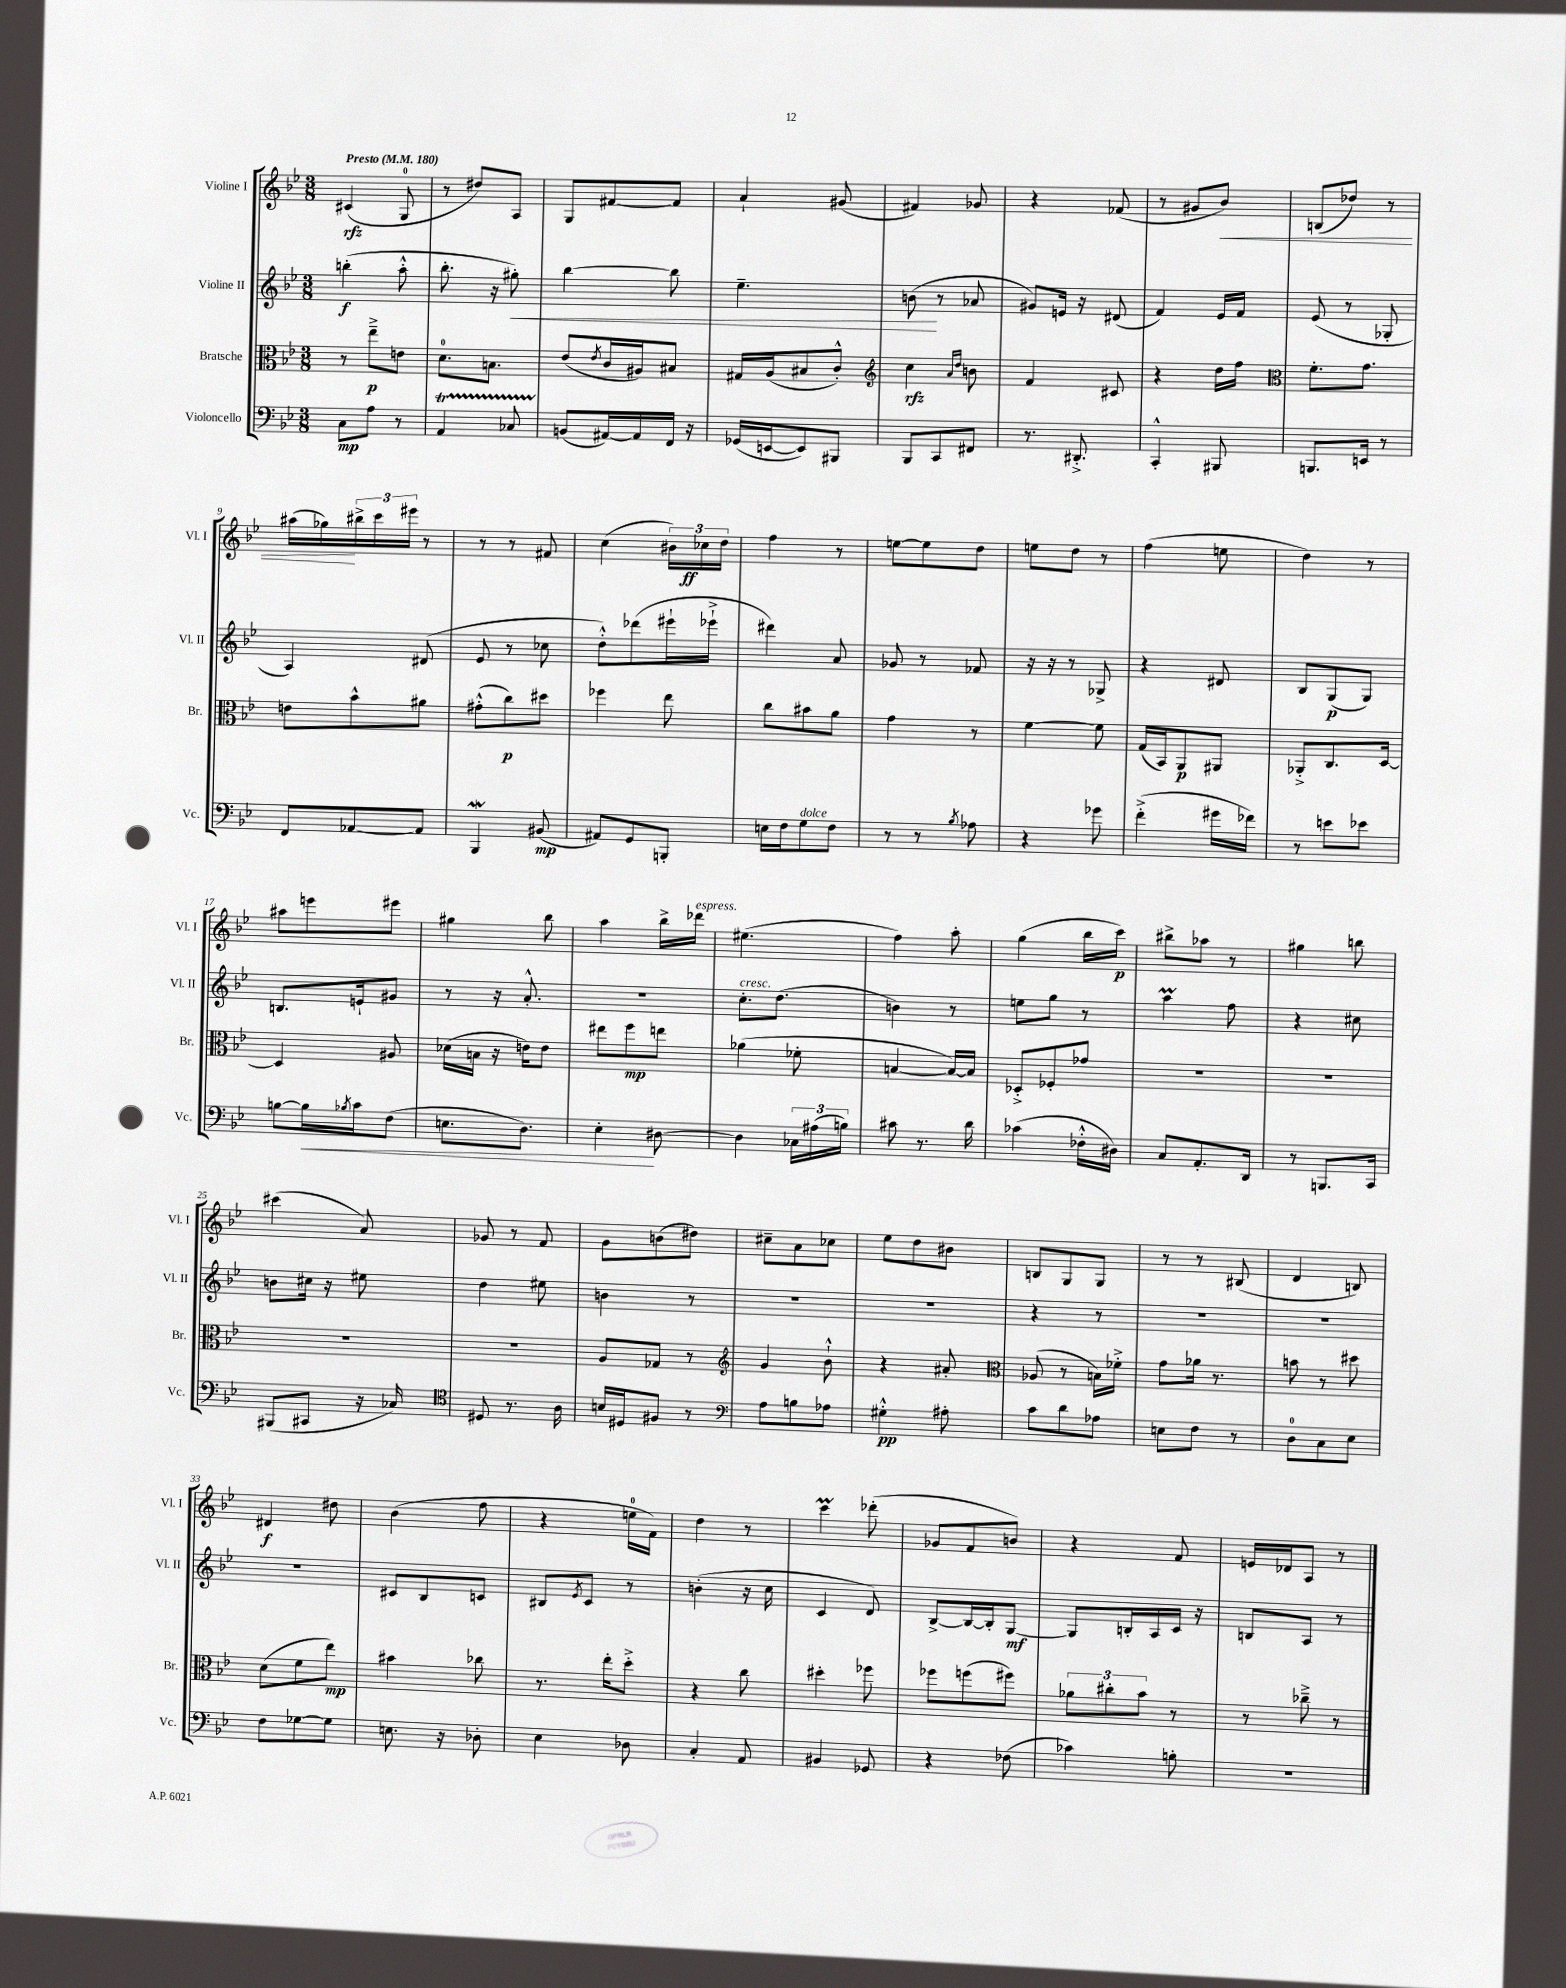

**kern	**kern	**kern	**kern
*staff4	*staff3	*staff2	*staff1
*clefF4	*clefC3	*clefG2	*clefG2
*k[b-e-]	*k[b-e-]	*k[b-e-]	*k[b-e-]
*M3/8	*M3/8	*M3/8	*M3/8
*MM180	*MM180	*MM180	*MM180
8C\L	8r	(4bb'\	(4c#/
8A\J	8ee-~^\L	.	.
8r	8e\J	8aa'^^\	8G/
=	=	=	=
4AA/	8.d\L	8.bb-'\	8r
.	.	.	8dd#/L)
.	8.B\J	16r	.
8C-/	.	8gg#'\)	8A/J
=	=	=	=
(8BB/L	(8e-/L	[4bb-\	8G/L
.	8qe-/	.	.
[16AA#/L)	16c/L	.	[8f#/
16AA#/]	16A#/J)	.	.
16FF/JJ	8B#/J	8bb-\]	8f#/]J
16r	.	.	.
=	=	=	=
(16GG-/LL	16G#/LL	4.ee-~\	4a`/
[16EE/J	(16A/J	.	.
8EE/])	8B#/	.	.
8BBB#/J	8c'^^/J)	.	(8g#/
=	=	=	=
*	*clefG2	*	*
8BBB-/L	4cc\	(8b\	4f#/)
8CC/	.	8r	.
.	16qqa/LL	.	.
.	16qqdd/JJ	.	.
8FF#/J	8b\	8a-/	8g-/
=	=	=	=
8.r	4f/	8g#/L)	4r
.	.	16e/Jk	.
8.DD#'^/	.	16r	.
.	8c#/	(8d#/	(8f-/
=	=	=	=
4CC'^^/	4r	4f/)	8r
.	.	.	8g#/L
8BBB#/	16dd\LL	16e-/LL	8b-/J)
.	16ff\JJ	16f/JJ	.
=	=	=	=
*	*clefC3	*	*
8.BBB/L	8.f'\L	(8e-/	(8B/L
.	.	8r	8dd-/J)
16EE/Jk	8.g\J	.	.
8r	.	8G-'/	8r
=	=	=	=
8FF/L	8e\L	4A/)	(16aa#\LL
.	.	.	16gg-\)
[8AA-/	8b-^^\	.	24bb#^\
.	.	.	24ccc\
.	.	.	24eee#\JJ
8AA-/]J	8a#\J	(8d#/	8r
=	=	=	=
4BBB-/	(8g#'^^\L	8e-/	8r
.	8cc\)	8r	8r
(8BB#/	8dd#\J	8cc-\	8f#/
=	=	=	=
8AA#/L)	4ff-\	8dd'^^\L)	(4cc\
8GG/	.	(8ddd-\	.
8BBB'/J	8ee-\	16eee#`\L	24b#\LL)
.	.	.	24cc-\
.	.	16eee-`^\JJ	.
.	.	.	24dd\JJ
=	=	=	=
16E\LL	8cc\L	4ddd#\)	4ff\
16F\J	.	.	.
8G\	8b#\	.	.
8F\J	8a\J	8a/	8r
=	=	=	=
8r	4g\	8g-/	[8ee\L
8r	.	8r	8ee\]
8qB-/	.	.	.
8A-\	8r	8f-/	8dd\J
=	=	=	=
4r	[4f\	16r	8ee\L
.	.	16r	.
.	.	8r	8dd\J
8g-\	8f\]	8G-^/	8r
=	=	=	=
(4f'^\	(16G/LL	4r	(4ff\
.	16BB-/J)	.	.
.	8AA/	.	.
16g#\LL	8AA#/J	8d#/	8ee\
16f-\JJ)	.	.	.
=	=	=	=
8r	8AA-'^/L	8B-/L	4dd\)
8e\L	8.C/	(8G/	.
8e-\J	.	8G/J)	8r
.	[16D/Jk	.	.
=	=	=	=
[8B\L	4D/]	8.B/L	8aa#\L
16B\]L	.	.	8eee\
8qB-/	.	.	.
16c\J	.	16e`/k	.
(8F\J	8A#/	8g#/J	8eee#\J
=	=	=	=
8.E\L	(16d-\LL	8r	4gg#\
.	16B\JJ	.	.
.	16r	16r	.
8.D\J)	16e\LK)	8.a'^^/	.
.	8e\J	.	8bb-\
=	=	=	=
4E-'\	8ee#\L	4.r	4aa\
.	8ff\	.	.
[8D#\	8ee\J	.	16bb-^\LL
.	.	.	16ddd-\JJ
=	=	=	=
4D#\]	(4a-\	8.cc'\L	(4.ee#\
.	.	(8.dd\J	.
24C-\LL	8f-'\	.	.
(24A#\	.	.	.
24B\JJ)	.	.	.
=	=	=	=
8c#\	[4B/	4b\)	4ff\)
8.r	.	.	.
.	16B/_LL)	8r	8aa'\
16d\	16B/]JJ	.	.
=	=	=	=
(4c-\	8D-'^/L	8ee\L	(4gg\
.	8F-'/	8gg\J	.
16F-'^^\LL	8g-/J	8r	16bb-\LL
16D#\JJ)	.	.	16ccc\JJ)
=	=	=	=
8C/L	4.r	4aa\	8bb#^\L
8.AA'/	.	.	8aa-\J
.	.	8ff\	8r
16DD/Jk	.	.	.
=	=	=	=
8r	4.r	4r	4gg#\
8.BBB/L	.	.	.
.	.	8cc#\	8bb\
16CC/Jk	.	.	.
=	=	=	=
(8BBB#/L	4.r	8b\L	(4ccc#\
8CC#/J	.	16cc#\Jk	.
.	.	16r	.
16r	.	8ee#\	8a/)
16C-/)	.	.	.
=	=	=	=
*clefC4	*	*	*
8D#/	4.r	4dd\	8g-/
8.r	.	.	8r
.	.	8ee#\	8f/
16A\	.	.	.
=	=	=	=
16B/LL	8A/L	4b\	8g\L
16D#/J	.	.	.
8F#/J	8G-/J	.	(8b\
8r	8r	8r	8dd#\J)
=	=	=	=
*clefF4	*clefG2	*	*
8A\L	4g/	4.r	8cc#~\L
8B\	.	.	8a\
8A-\J	8b-`^^\	.	8cc-\J
=	=	=	=
4G#'^^\	4r	4.r	8ee-\L
.	.	.	8dd\
8A#'\	8a#'/	.	8b#\J
=	=	=	=
*	*clefC3	*	*
8c\L	(8A-/	4r	8B/L
8d\	8r	.	8G/
8A-\J	16B\LL)	8r	8G/J
.	16f-'^\JJ	.	.
=	=	=	=
8E\L	8g\L	4.r	8r
8F\J	16a-\Jk	.	8r
.	8.r	.	.
8r	.	.	(8B#/
=	=	=	=
8D\L	8b\	4.r	4d/
8C\	8r	.	.
8E-\J	8dd#\	.	8B/)
=	=	=	=
8F\L	(8d\L	4.r	4d#/
[8G-\	8f\	.	.
8G-\]J	8ee-\J)	.	8dd#\
=	=	=	=
8.E\	4b#\	8c#/L	(4b-\
.	.	8B-/	.
16r	.	.	.
8D-'\	8cc-\	8c/J	8ff\
=	=	=	=
4E-\	8.r	8B#/L	4r
.	.	8qe-/	.
.	.	8c/J	.
.	16ee-'\LK	.	.
8D-\	8dd'^\J	8r	16ee\LL
.	.	.	16f\JJ)
=	=	=	=
4C'/	4r	(4b'\	4dd\
8AA/	8cc\	16r	8r
.	.	16cc\	.
=	=	=	=
4BB#/	4dd#'\	4c/	4ccc\
8GG-/	8ff-\	8d/)	(8ddd-'\
=	=	=	=
4r	8ff-\L	[8B-^/L	8g-/L
.	(8ff\	16B-/_L	8f/
.	.	16B-'/]J	.
(8F-\	8ff#\J)	[8G/J	8b/J)
=	=	=	=
4c-\)	12a-\L	8G/]L	4r
.	12cc#'\	.	.
.	.	16B'/L	.
.	12b-\J	.	.
.	.	16A/	.
8B'\	8r	16c/JJ	8f/
.	.	16r	.
=	=	=	=
4.r	8r	8B/L	16e/LL
.	.	.	16d-/J
.	8cc-~^\	8A/J	8A/J
.	8r	8r	8r
==	==	==	==
*-	*-	*-	*-
